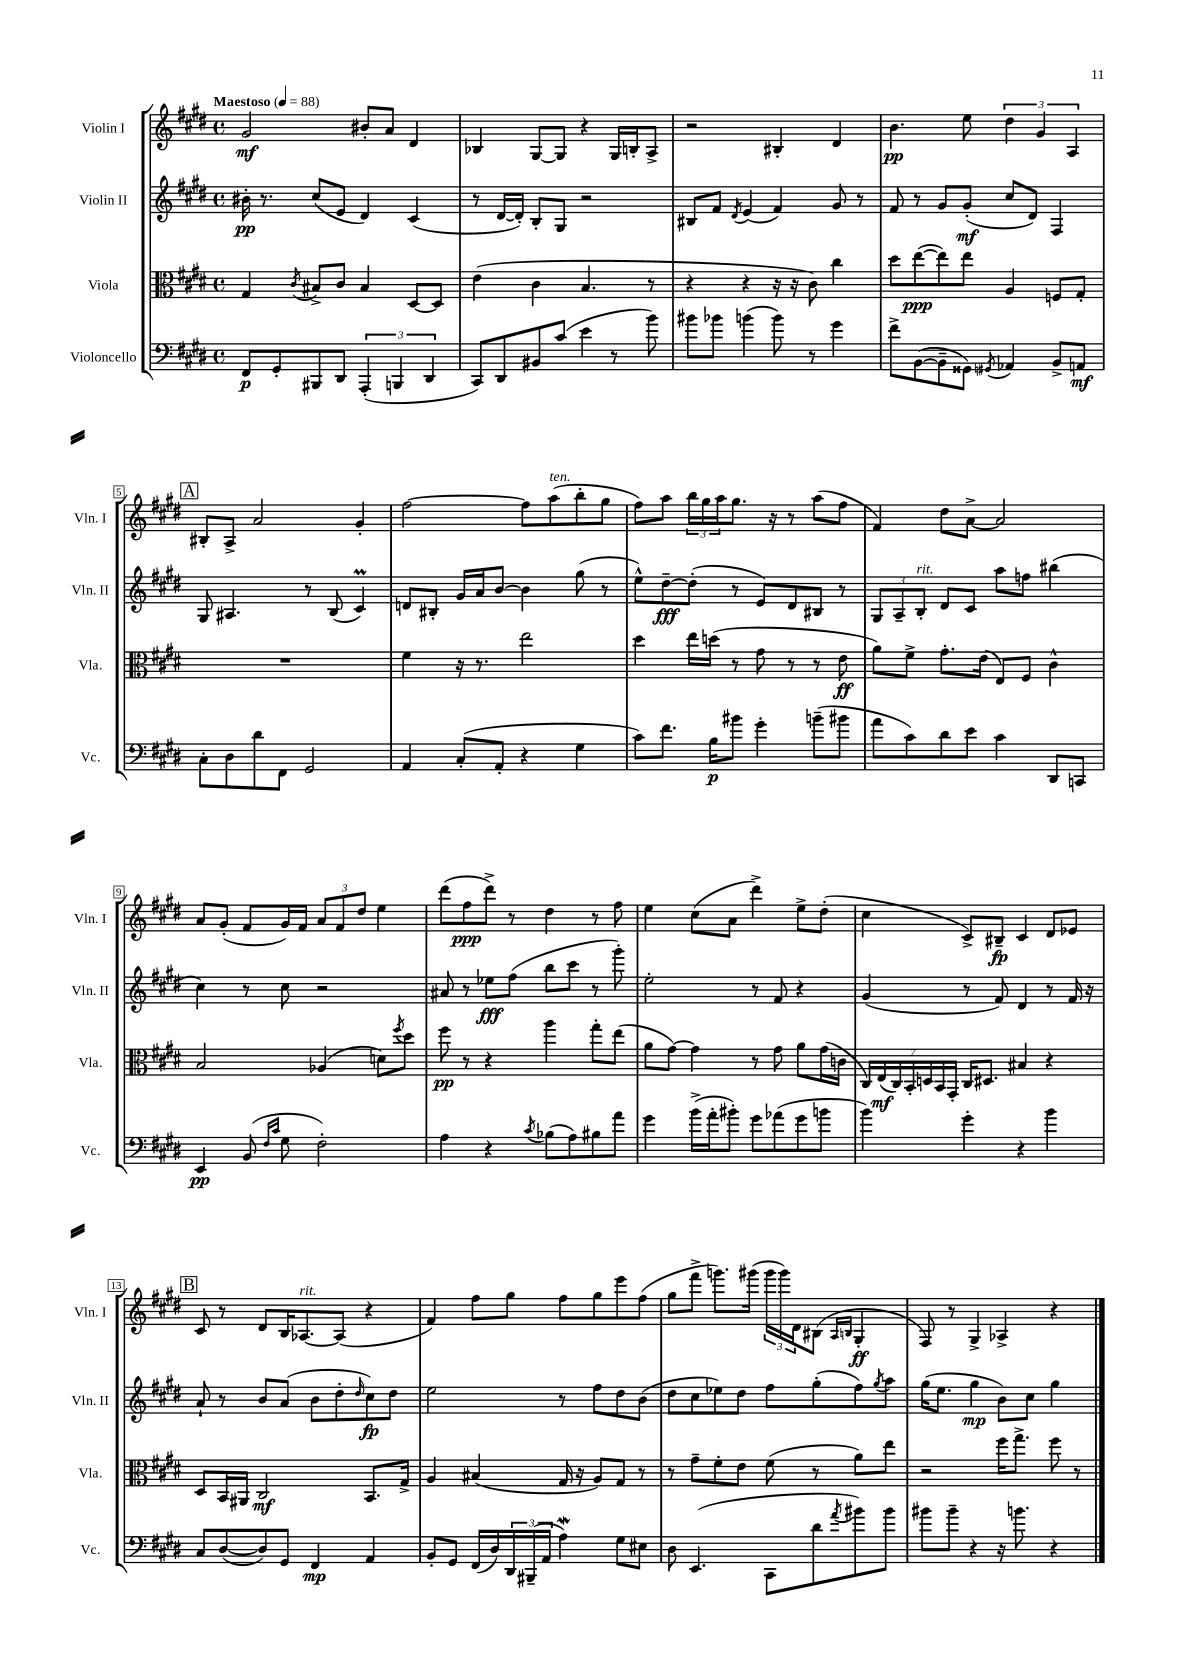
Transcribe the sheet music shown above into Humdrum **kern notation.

**kern	**kern	**kern	**kern
*staff4	*staff3	*staff2	*staff1
*clefF4	*clefC3	*clefG2	*clefG2
*k[f#c#g#d#]	*k[f#c#g#d#]	*k[f#c#g#d#]	*k[f#c#g#d#]
*M4/4	*M4/4	*M4/4	*M4/4
*met(c)	*met(c)	*met(c)	*met(c)
*MM88	*MM88	*MM88	*MM88
8FF#/L	4G#/	16b#'\	2g#/
.	.	8.r	.
8GG#'/	.	.	.
.	8qc#/	.	.
8BBB#/	8B#^/L	(8cc#/L	.
8DD#/J	8c#/J	8e/J	.
(6AAA'/	4B#/	4d#/)	8b#'/L
.	.	.	8a/J
6BBB/	.	.	.
.	[8D#/L	(4c#/	4d#/
6DD#/	.	.	.
.	8D#/]J	.	.
=	=	=	=
8CC#/L)	(4e\	8r	4B-/
8DD#/	.	[16d#/LL	.
.	.	16d#'/]JJ)	.
8BB#/	4c#\	8B'/L	[8G#/L
(8c#/J	.	8G#/J	8G#/]J
4e\	4.B/	2r	4r
8r	.	.	16G#/LL
.	.	.	16B'/J
8b\)	8r	.	8A^/J
=	=	=	=
8b#\L	4r	8B#/L	2r
8b-\J	.	8f#/J	.
.	.	8qd#/	.
(4b\	4r	(4e/	.
8b\)	16r	4f#/)	4B#'/
.	16r	.	.
8r	8c#\)	.	.
4g#\	4cc#\	8g#/	4d#/
.	.	8r	.
=	=	=	=
8f#^\L	8dd#\L	8f#/	4.b\
([8BB\	([8ee\	8r	.
8BB~\]	8ee\])	8g#/L	.
8GG##\J)	8ee\J	(8g#'/J	8ee\
8qGG#/	.	.	.
4AA-/	4A/	8cc#/L	6dd#\
.	.	8d#/J)	.
.	.	.	6g#/
8BB^/L	8F/L	4F#/	.
.	.	.	6A/
8AA/J	8G#'/J	.	.
=	=	=	=
8C#'\L	1r	8G#/	8B#'/L
8D#\	.	4.A#/	8A^/J
8d#\	.	.	2a/
8FF#\J	.	.	.
2GG#/	.	8r	.
.	.	(8B/	.
.	.	4c#/)	4g#'/
=	=	=	=
4AA/	4f#\	8d/L	[2ff#\
.	.	8B#'/J	.
(8C#'/L	16r	16g#/LL	.
.	8.r	16a/J	.
8AA'/J	.	[8b/J	.
4r	2ee\	4b\]	8ff#\]L
.	.	.	(8aa\
4G#\	.	(8gg#\	8bb'\
.	.	8r	8gg#\J
=	=	=	=
8c#\L)	4dd#\	8ee^^\L)	8ff#\L)
8.f#\J	.	[8dd#~\	8aa\J
.	16ee\LL	(8dd#'\]J	24bb\LL
.	.	.	24gg#\
16B\LK	(16dd\JJ	.	.
.	.	.	24aa\J
8b#\J	8r	8r	8.gg#\J
4g#'\	8g#\	8e/L)	.
.	.	.	16r
.	8r	8d#/	8r
(8b~\L	8r	8B#/J	(8aa\L
8b#\J	8e\	8r	8ff#\J
=	=	=	=
8a\L	8a\L)	12G#/L	4f#/)
.	.	12A~/	.
8c#\)	8f#^\J	.	.
.	.	12B'/J	.
8d#\	8.g#'\L	8d#/L	8dd#\L
8e\J	.	8c#/J	[8a^\J
.	(16e\Jk	.	.
4c#\	8E/L)	8aa\L	2a/]
.	8F#/J	8ff\J	.
8DD#/L	4c#^^\	(4bb#\	.
8CC/J	.	.	.
=	=	=	=
4EE/	2B/	4cc#\)	8a/L
.	.	.	(8g#'/J
(8BB/	.	8r	8f#/L
16qqF#/LL	.	.	.
16qqc#/JJ	.	.	.
8G#\	.	8cc#\	16g#/L)
.	.	.	16f#/JJ
2F#'\)	(4A-/	2r	12a/L
.	.	.	12f#/
.	.	.	12dd#/J
.	8d\L)	.	4ee\
.	8qff#/	.	.
.	8dd#\J	.	.
=	=	=	=
4A\	8ff#\	8a#/	(8ddd#\L
.	8r	8r	8ff#\
4r	4r	8ee-\L	8ddd#^\J)
.	.	(8ff#\J	8r
8qc#/	.	.	.
(8B-\L	4aa\	8bb\L	4dd#\
8A\)	.	8ccc#\J	.
8B#\	8gg#'\L	8r	8r
8a\J	(8ee\J	8ggg#'\)	8ff#\
=	=	=	=
4g#\	8a\L	2ee'\	4ee\
.	[8g#\J)	.	.
(16b^\LL	4g#\]	.	(8cc#\L
16a'\J	.	.	.
8b#'\J)	.	.	8a\J
8g#\L	8r	8r	4ddd#^\)
(8a-\	8g#\	8f#/	.
8g#\	8a\L	4r	8ee^\L
8b\J	(16g#\L	.	(8dd#'\J
.	16c\JJ	.	.
=	=	=	=
4b\)	28C#/LL)	(4g#/	4cc#\
.	(28E/	.	.
.	28C#/)	.	.
.	28BB'/	.	.
.	28D/	.	.
.	28BB/	.	.
.	28GG#'/JJ	.	.
4g#'\	16C#/LK	8r	8c#^/L)
.	8.D#/J	.	.
.	.	8f#/)	8B#~/J
4r	4B#/	4d#/	4c#/
4b\	4r	8r	8d#/L
.	.	16f#/	8e-/J
.	.	16r	.
=	=	=	=
8C#/L	8D#/L	8a`/	8c#/
([8D#/	16BB/L	8r	8r
.	16AA#/JJ	.	.
8D#/])	2C#/	8b/L	8d#/L
8GG#/J	.	(8a/J	16B/K
.	.	.	[8.A-/
4FF#/	.	8b\L	.
.	.	8dd#'\	(8A-/]J
.	.	16qqdd#/	.
4AA/	8.BB/L	8cc#\)	4r
.	.	8dd#\J	.
.	16G#^/Jk	.	.
=	=	=	=
8BB'/L	4A/	2ee\	4f#/)
8GG#/J	.	.	.
(16FF#/LL	(4B#/	.	8ff#\L
16D#/)	.	.	.
24DD#/	.	.	8gg#\J
(24BBB#~/	.	.	.
24AA/JJ	.	.	.
4A\)	16G#/	8r	8ff#\L
.	16r	.	.
.	8A/L)	8ff#\L	8gg#\
8G#\L	8G#/J	8dd#\	8eee\
8E#\J	8r	(8b\J	(8ff#\J
=	=	=	=
8D#\	8r	8dd#\L	8gg#\L
(4.EE/	8g#~\L	8cc#\	8fff#^\J
.	8f#'\	8ee-\)	8.ggg\L)
.	8e\J	8dd#\J	.
.	.	.	(16ggg#\Jk
8CC#\L	(8f#\	8ff#\L	24ggg#\LL
.	.	.	24ggg#\)
.	.	.	24d#\J
8d#\	8r	(8gg#'\	(8B#\J
.	.	.	16qqA/LL
8qa/	.	.	16qqB/JJ
8b#\)	8a\L)	8ff#\)	4G#'/
.	.	8qgg#/	.
8b#\J	8ee\J	8aa\J	.
=	=	=	=
8b#\L	2r	(16gg#\LK	8F#/)
.	.	8.ee\J	.
8b#~\J	.	.	8r
4r	.	4gg#\	4G#^/
16r	16ff#\LK	8b\L)	4A-^/
8.b\	8.gg#^\J	.	.
.	.	8cc#\J	.
4r	8ff#\	4gg#\	4r
.	8r	.	.
==	==	==	==
*-	*-	*-	*-
